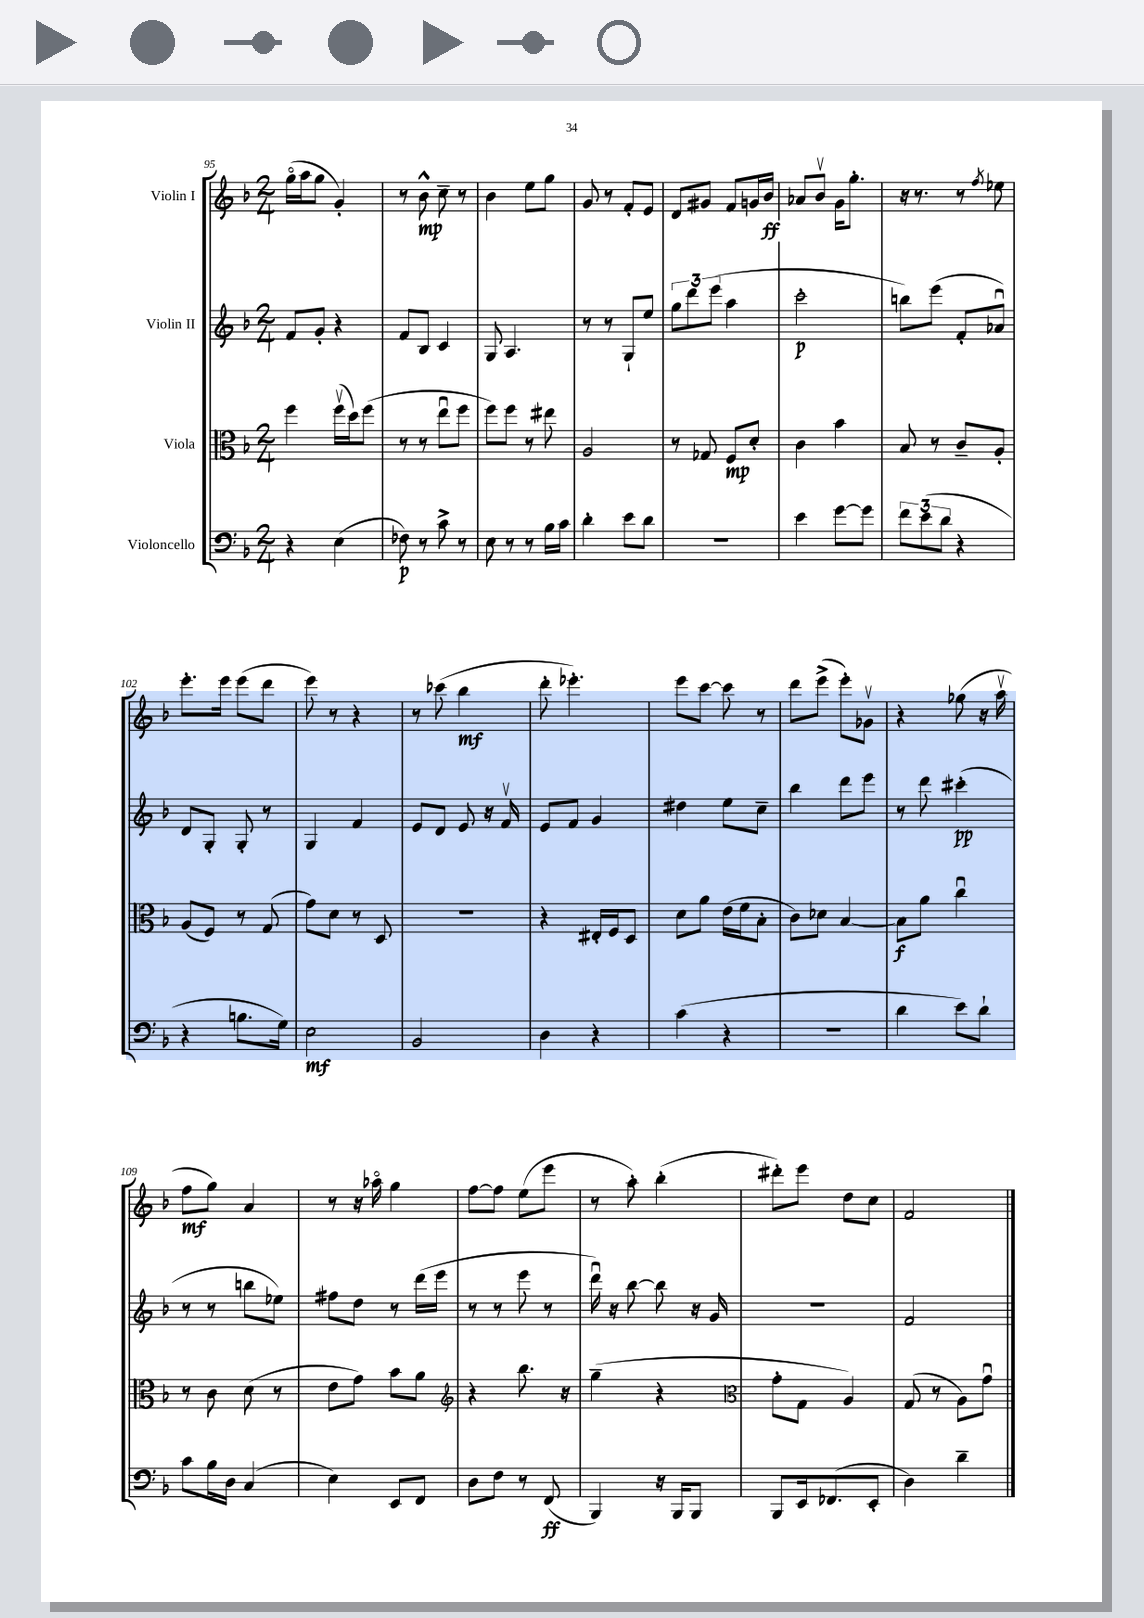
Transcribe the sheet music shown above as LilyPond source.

<<
\new StaffGroup <<
\new Staff = "s0" \with { instrumentName = "Violin I" } {
    \clef treble \key f \major \numericTimeSignature \time 2/4
    g''16\flageolet( a''16 g''8 g'4-.) |
    r8 bes'8-^\mp c''8-- r8 |
    bes'4 e''8 g''8 |
    g'8 r8 f'8-. e'8 |
    d'8 gis'8 f'8 g'16 bes'16\ff |
    aes'8 bes'8\upbow g'16 g''8.-. |
    r16 r8. r8 \acciaccatura { f''8 } ees''8 |
    e'''8.-. e'''16 e'''8( d'''8 |
    e'''8) r8 r4 |
    r8 ces'''8( bes''4\mf |
    d'''8-. ees'''4.-.) |
    e'''8 c'''8~ c'''8 r8 |
    d'''8 e'''8->( e'''8-.) ges'8\upbow |
    r4 ges''8( r16 a''16\upbow |
    f''8\mf g''8) a'4 |
    r8 r16 aes''16\flageolet g''4 |
    f''8~ f''8 e''8( e'''8 |
    r8 a''8-.) bes''4-.( |
    dis'''8-.) e'''8 d''8 c''8 |
    f'2 \bar "|." |
}
\new Staff = "s1" \with { instrumentName = "Violin II" } {
    \clef treble \key f \major \numericTimeSignature \time 2/4
    f'8 g'8-. r4 |
    f'8 bes8 c'4 |
    g8 a4. |
    r8 r8 g8-! e''8 |
    \tuplet 3/2 { g''8 d'''8 e'''8( } a''4 |
    c'''2-.\p |
    b''8) e'''8( f'8-. aes'8\downbow) |
    d'8 g8-. g8-. r8 |
    g4 f'4 |
    e'8 d'8 e'8 r16 f'16\upbow |
    e'8 f'8 g'4 |
    dis''4 e''8 c''8-- |
    bes''4 d'''8 e'''8 |
    r8 d'''8 cis'''4-.\pp( |
    r8 r8 b''8 ees''8) |
    fis''8 d''8 r8 d'''16( e'''16 |
    r8 r8 e'''8 r8 |
    d'''16\downbow) r16 bes''8~ bes''8 r16 g'16 |
    R2 |
    f'2 \bar "|." |
}
\new Staff = "s2" \with { instrumentName = "Viola" } {
    \clef alto \key f \major \numericTimeSignature \time 2/4
    f''4 f''16\upbow( d''16) f''8( |
    r8 r8 e''8\downbow f''8 |
    f''8) f''8 r8 eis''8 |
    a2 |
    r8 ges8 f8\mp d'8-. |
    c'4 bes'4 |
    bes8 r8 c'8-- a8-. |
    a8( f8) r8 g8( |
    g'8) d'8 r8 d8 |
    r2 |
    r4 eis16-. f16 d8 |
    d'8 a'8 e'16( f'16 bes8-. |
    c'8) des'8 bes4~ |
    bes8\f a'8 c''4\downbow |
    r8 c'8 d'8( r8 |
    e'8 g'8) bes'8 a'8 |
    \clef treble r4 bes''8. r16 |
    g''4--( r4 |
    \clef alto g'8-. g8 a4) |
    g8( r8 a8) g'8\downbow \bar "|." |
}
\new Staff = "s3" \with { instrumentName = "Violoncello" } {
    \clef bass \key f \major \numericTimeSignature \time 2/4
    r4 e4( |
    fes8\p) r8 c'8-> r8 |
    e8 r8 r8 bes16 c'16 |
    d'4-. e'8 d'8 |
    R2 |
    e'4 g'8~ g'8 |
    \tuplet 3/2 { f'8 e'8( d'8 } r4 |
    r4 b8. g16) |
    e2\mf |
    bes,2 |
    d4 r4 |
    c'4( r4 |
    r2 |
    d'4 e'8) d'8-! |
    c'8 bes16 d16 c4( |
    e4) e,8 f,8 |
    d8 f8 r8 f,8\ff( |
    bes,,4) r16 bes,,16 bes,,8 |
    bes,,8 e,16 fes,8.( e,8-. |
    d4) d'4-- \bar "|." |
}
>>
>>
\layout { \context { \Score currentBarNumber = #95 } }
